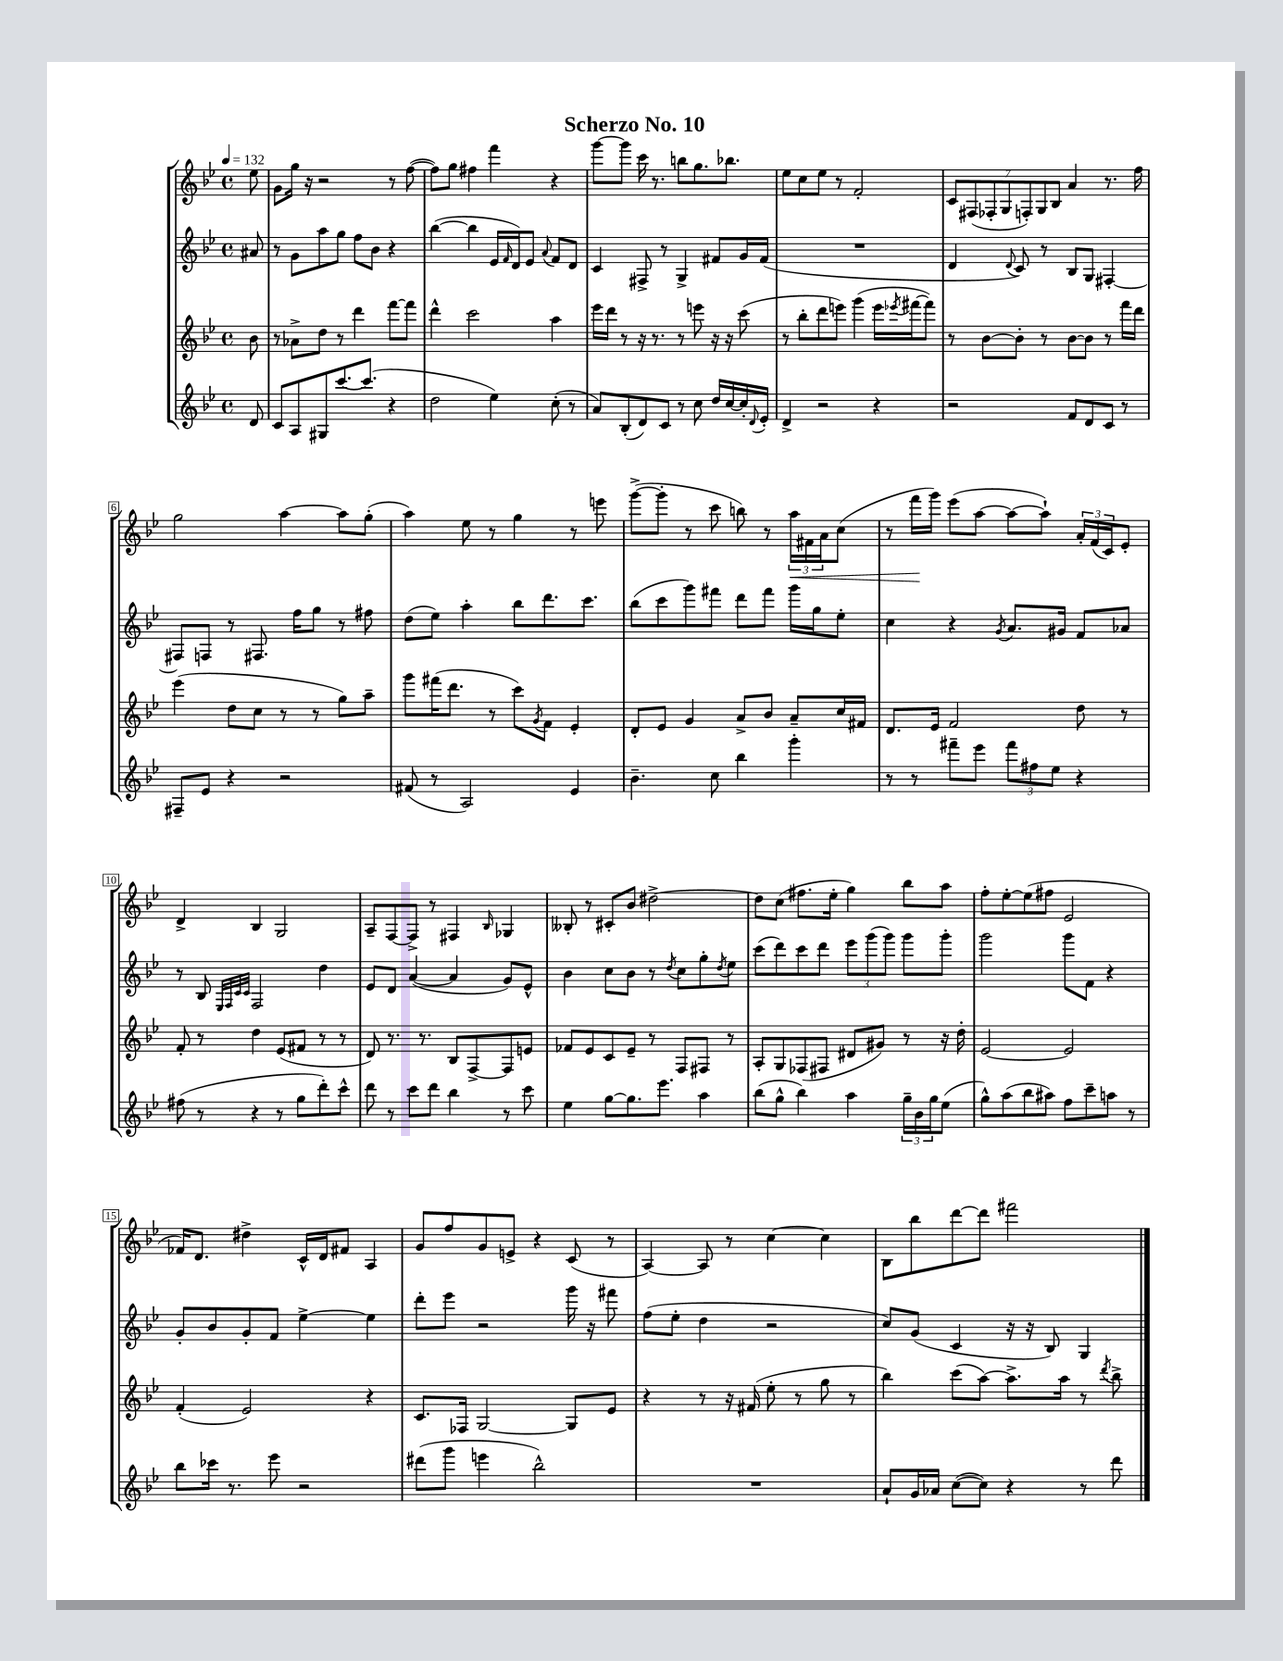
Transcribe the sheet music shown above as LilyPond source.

\header { title = "Scherzo No. 10" }
<<
\new StaffGroup <<
\new Staff = "s0" {
    \clef treble \key bes \major \defaultTimeSignature \time 4/4 \partial 8 \tempo 4 = 132
    ees''8 |
    g'8 g''16 r16 r2 r8 f''8~( |
    f''8) g''8 fis''4 f'''4 r4 |
    g'''8~ g'''8 c'''16 r8. b''8 g''8. bes''8. |
    ees''8 c''8 ees''8 r8 f'2-. |
    \tuplet 7/4 { c'8 fis8( fes8-. g8 f8-.) g8 bes8 } a'4 r8. f''16 |
    g''2 a''4~ a''8 g''8-.( |
    a''4) ees''8 r8 g''4 r8 e'''8 |
    g'''8~->( g'''8-. r8 c'''8 b''8) r8 \tuplet 3/2 { a''16\< fis'16 a'16 } c''8( |
    r8 f'''16\! g'''16) ees'''8( a''8~ a''8~ a''8-!) \tuplet 3/2 { a'16-. f'16( c'16) } ees'8-. |
    d'4-> bes4 g2 |
    a8-- f8~ f8-> r8 fis4 \grace { bes16 } ges4 |
    beses8-. r8 cis'8-. bes'8 dis''2~-> |
    dis''8 c''8( fis''8. ees''16-. g''4) bes''8 a''8 |
    f''8-. ees''8~-. ees''8( fis''8 ees'2 |
    fes'16) d'8. dis''4-> c'16-^ d'16 fis'8 a4 |
    g'8 f''8 g'8 e'8-> r4 c'8( r8 |
    a4~) a8 r8 c''4~ c''4 |
    bes8 bes''8 d'''8~ d'''8 fis'''2 \bar "|." |
}
\new Staff = "s1" {
    \clef treble \key bes \major \defaultTimeSignature \time 4/4 \partial 8
    ais'8 |
    r8 g'8 a''8 g''8 f''8 bes'8 r4 |
    bes''4~( bes''4 ees'16 \grace { f'16 } d'16) ees'8 \appoggiatura { a'8 } f'8 d'8 |
    c'4 fis8-> r8 g4-> fis'8 g'16 fis'16( |
    R1 |
    d'4 \appoggiatura { d'8 } c'8) r8 bes8 g8 fis4~-. |
    fis8 f8 r8 fis8. f''16 g''8 r8 fis''8 |
    d''8( ees''8) a''4-. bes''8 d'''8. c'''8. |
    bes''8( c'''8 g'''8) fis'''8 d'''8 fis'''8 g'''16 g''16 ees''8-. |
    c''4 r4 \acciaccatura { g'8 } a'8. gis'16 f'8 aes'8 |
    r8 bes8 \grace { ees32 f32 c'32 c'32 } f2 d''4 |
    ees'8 d'8 a'4~( a'4 g'8) ees'8-^ |
    bes'4 c''8 bes'8 r8 \acciaccatura { d''8 } c''8 g''8-. \acciaccatura { d''8 } ees''8 |
    c'''8( d'''8) c'''8 d'''8 \tuplet 3/2 { ees'''8 g'''8( g'''8) } g'''8 g'''8-. |
    g'''2 g'''8 f'8 r4 |
    g'8-. bes'8 g'8-. f'8 ees''4~-> ees''4 |
    d'''8-. ees'''8 r2 g'''16 r16 fis'''8 |
    f''8( ees''8-. d''4 r2 |
    c''8) g'8( c'4 r16 r16 bes8) g4 \bar "|." |
}
\new Staff = "s2" {
    \clef treble \key bes \major \defaultTimeSignature \time 4/4 \partial 8
    bes'8 |
    r8 aes'8-> d''8 r8 d'''4 f'''8~ f'''8 |
    d'''4-^ c'''2 a''4 |
    ees'''16 d'''16 r8 r16 r8. r8 e'''8 r16 r16 c'''8( |
    r8 bes''8-. d'''8 e'''8) g'''4( e'''16 \acciaccatura { ees'''8 } fis'''16~ fis'''8) |
    r8 bes'8~ bes'8-. r8 bes'8~ bes'8 r8 f'''16 d'''16 |
    ees'''4( d''8 c''8 r8 r8 g''8) a''8-- |
    g'''8 fis'''16( d'''8. r8 c'''8) \acciaccatura { g'8 } f'8 ees'4-. |
    d'8-. ees'8 g'4 a'8-> bes'8 a'8-- c''16 fis'16 |
    d'8. ees'16 f'2 d''8 r8 |
    f'8-. r8 d''4 ees'8( fis'8 r8 r8 |
    d'8) r8. r8. bes8 f8~-> f8 e'8 |
    fes'8 ees'8 c'8 ees'8-- r8 f8 fis8 r8 |
    a8-. g8 fes8( fis8 dis'8 gis'8) r8 r16 d''16-. |
    ees'2~ ees'2 |
    f'4-.( ees'2) r4 |
    c'8. fes16 g2~ g8 ees'8 |
    r4 r8 r16 fis'16( ees''8-. r8 g''8 r8 |
    bes''4) c'''8( a''8~) a''8.-> a''16 r8 \acciaccatura { d'''8 } bes''8-> \bar "|." |
}
\new Staff = "s3" {
    \clef treble \key bes \major \defaultTimeSignature \time 4/4 \partial 8
    d'8 |
    c'8 a8 gis8 c'''8.~ c'''8.( r4 |
    d''2 ees''4) c''8-.( r8 |
    a'8) bes8-.( d'8) c'8 r8 c''8 d''16 c''16~ c''16-. \appoggiatura { d'8 } ees'16-. |
    d'4-> r2 r4 |
    r2 f'8 d'8 c'8 r8 |
    fis8-- ees'8 r4 r2 |
    fis'8( r8 a2) ees'4 |
    bes'4.-- c''8 bes''4 g'''4-. |
    r8 r8 fis'''8-- ees'''8 \tuplet 3/2 { fis'''8 fis''8 ees''8 } r4 |
    fis''8( r8 r4 r8 g''8 d'''8-.) c'''8-^ |
    d'''8 r8 c'''8 d'''8 bes''4 r8 c'''8 |
    ees''4 g''8~ g''8. ees'''8. a''4 |
    bes''8( g''8-^ bes''4) a''4 \tuplet 3/2 { g''16-- bes'16 g''16 } ees''8( |
    g''8-^) a''8( bes''8 ais''8) f''8 c'''8-- a''8 r8 |
    bes''8 ces'''16 r8. ees'''8 r2 |
    dis'''8( g'''8 e'''4 bes''2-^) |
    R1 |
    a'8-! g'16 aes'16 c''8~( c''8) r4 r8 d'''8 \bar "|." |
}
>>
>>
\layout { \context { \Score \override BarNumber.stencil = #(make-stencil-boxer 0.1 0.3 ly:text-interface::print) } }
